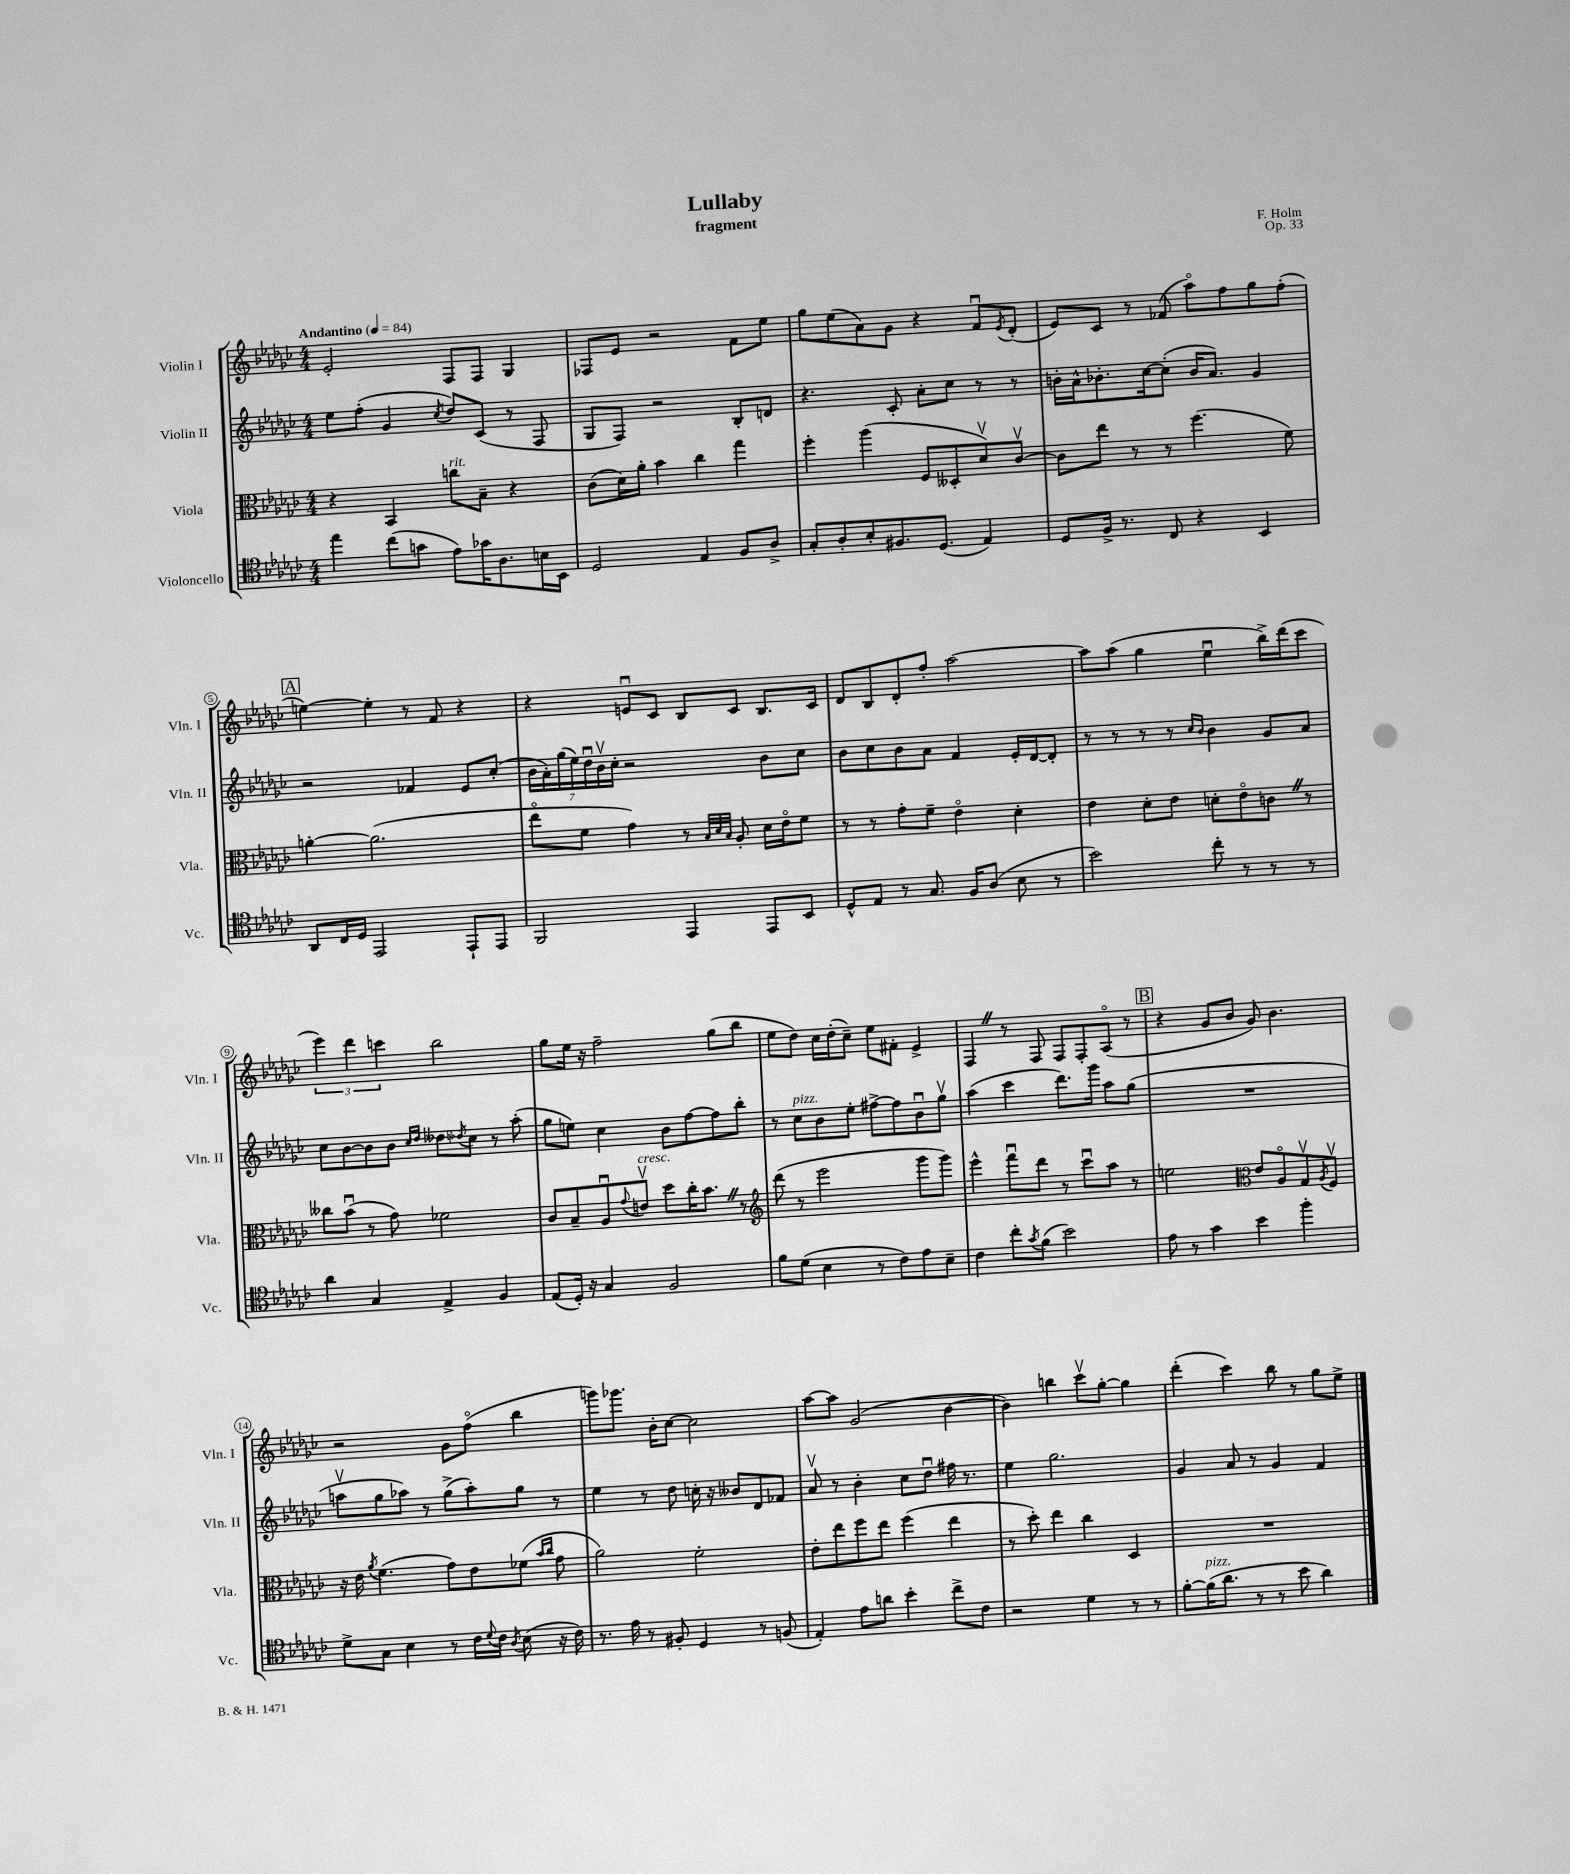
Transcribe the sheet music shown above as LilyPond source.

\header { title = "Lullaby" composer = "F. Holm" subtitle = "fragment" opus = "Op. 33" }
<<
\new StaffGroup <<
\new Staff = "s0" \with { instrumentName = "Violin I" shortInstrumentName = "Vln. I" } {
    \clef treble \key ges \major \numericTimeSignature \time 4/4 \tempo "Andantino" 4 = 84
    ees'2-. f8 f8 ges4 |
    fes8 ees'8 r2 f'8 ees''8 |
    ges''8 ees''8( aes'8) ges'8 r4 f'8\downbow \acciaccatura { ees'8 } des'8-.( |
    ees'8) ces'8 r8 fes'8( aes''8\flageolet) f''8 ges''8 f''8-.( |
    \mark \markup { \box "A" } e''4~) e''4-. r8 f'8 r4 |
    r4 e'8\downbow ces'8 bes8 ces'8 bes8. ces'16 |
    des'8 bes8 des'8-. f''8-. aes''2~ |
    aes''8 aes''8( ges''4 ees''4\downbow bes''16->) des'''16( ces'''8 |
    \tuplet 3/2 { ees'''4) des'''4 c'''4 } bes''2 |
    ges''8 ees''16 r16 f''2-- ges''8( bes''8 |
    ees''8 des''8) ces''16 des''16-.( ces''8--) ees''8 fis'8-. ees'4-> |
    f4 \once \override BreathingSign.text = \markup { \musicglyph "scripts.caesura.straight" } \breathe r8 f8 f8 f8-. aes8\flageolet( r8 |
    \mark \markup { \box "B" } r4 ges'8 bes'8 ges'8) bes'4. |
    r2 ges'8 f''8\flageolet( bes''4 |
    g'''8) ges'''8. bes'16-. ces''8~ ces''2 |
    aes''8~ aes''8 ges'2( bes'4~ |
    bes'4) b''4 ces'''8\upbow ges''8~-. ges''4 |
    des'''4-.( ces'''4) bes''8 r8 ges''8 ees''8-> \bar "|." |
}
\new Staff = "s1" \with { instrumentName = "Violin II" shortInstrumentName = "Vln. II" } {
    \clef treble \key ges \major \numericTimeSignature \time 4/4
    ees''8 f''8-.( ges'4 \acciaccatura { ces''8 } des''8) ces'8( r8 f8 |
    ges8 f8) r2 bes8-. d'8 |
    r4. ces'8-. aes'8-. ces''8 r8 r8 |
    b'16-. aes'16-^ bes'8.-. ces''16~ ces''8-.( bes'16 aes'8.) ges'4 |
    \mark \markup { \box "A" } r2 fes'4 ees'8 ces''8-.( |
    \tuplet 7/4 { bes'16 aes'16-.) ges''16( ees''16) des''16\downbow bes'16\upbow ces''16-. } r2 bes'8 ces''8 |
    bes'8 ces''8 bes'8 aes'8 f'4 ees'16-. des'16~ des'8-. |
    r8 r8 r8 r8 \grace { ces''16 bes'16 } bes'4 ges'8 aes'8 |
    ces''8 bes'8~ bes'8 bes'8 \grace { ces''16 des''16 } deses''8 \acciaccatura { des''8 } ces''8 r8 aes''8-.( |
    ges''8 e''8) ces''4 bes'8 f''8~ f''8 bes''8-. |
    r8 ces''8^\markup { \italic "pizz." } bes'8 ees''8-. fis''8~-> fis''8 bes'8\downbow ges''8\upbow |
    aes''4( ces'''4 des'''8.) ges'''16 aes''8 ges''8( |
    \mark \markup { \box "B" } R1 |
    a''8\upbow ges''8 aes''8) r8 ges''8->( aes''8-.) ges''8 r8 |
    ees''4 r8 des''8 c''16-. r16 beses'8 des'8 fes'8 |
    aes'8\upbow r8 bes'4-. ces''8 des''8\downbow fis''16 r8. |
    ees''4 ges''2. |
    ges'4 aes'8 r8 ges'4 f'4 \bar "|." |
}
\new Staff = "s2" \with { instrumentName = "Viola" shortInstrumentName = "Vla." } {
    \clef alto \key ges \major \numericTimeSignature \time 4/4
    r4 bes,4 c''8^\markup { \italic "rit." } bes8-- r4 |
    ces'8( des'16) aes'16-. bes'4 ces''4 ges''4 |
    f''4-. aes''4( f8 deses8-. des'8\upbow) ces'8~\upbow |
    ces'8 ees''8 r8 r8 f''4.( f'8) |
    \mark \markup { \box "A" } a'4~-. a'2.( |
    ees''8\flageolet f'8 ges'4) r8 \grace { bes32 des'32 bes32 } aes8-. des'16 ees'16\flageolet f'8 |
    r8 r8 ges'8-. f'8-- ees'4\flageolet des'4-. |
    ees'4 des'8-. ees'8 d'8-. ees'8\flageolet c'8 \once \override BreathingSign.text = \markup { \musicglyph "scripts.caesura.straight" } \breathe r8 |
    ceses''8 bes'8\downbow( r8 ges'8) fes'2 |
    ces'8 bes8-- aes8\downbow \appoggiatura { ges'8 } e'8\upbow^\markup { \italic "cresc." } des''8 ces''16-. bes'8. \once \override BreathingSign.text = \markup { \musicglyph "scripts.caesura.straight" } \breathe r8 |
    \clef treble des'''8( r8 ees'''2 ges'''8 ges'''8) |
    ees'''4-^ f'''8\downbow des'''8 r8 ces'''8\downbow aes''8 r8 |
    \mark \markup { \box "B" } e''2 \clef alto ees'8 aes8\flageolet ges8\upbow \acciaccatura { aes8 } f8\upbow |
    r16 ees'16 \acciaccatura { aes'8 } f'4.( ges'8) ees'8 fes'8( \grace { bes'16 ces''16 } ges'8 |
    aes'2) f'2-. |
    ees'8-. ees''8 f''8 ees''8 f''4( ees''4 |
    r8 des''8-.) ees''4 ces''4 des4 |
    R1 \bar "|." |
}
\new Staff = "s3" \with { instrumentName = "Violoncello" shortInstrumentName = "Vc." } {
    \clef tenor \key ges \major \numericTimeSignature \time 4/4
    ees''4 ces''8( g'8 ees'8) ges'16 aes8. b16 bes,16 |
    des2 ees4 f8 aes8-> |
    ges8-. aes8-. bes8-. fis8. des8.( ees4) |
    des8 f16-> r8. ces8 r4 bes,4 |
    \mark \markup { \box "A" } aes,8 ces16 des16 ees,2 ees,8-! ees,8 |
    f,2 ees,4 ees,8 bes,8 |
    des8-^ ees8 r8 ges8. f16 aes8( bes8 r8 |
    bes'2) ces''8-. r8 r8 r8 |
    aes'4 ges4 ees4-> f4 |
    ees8( des16-.) r16 ges4 f2 |
    f'8 des'8( bes4 r8 ces'8) ees'8 bes8-- |
    ces'4 ces''8-. \acciaccatura { ges'8 } f'8( bes'2) |
    \mark \markup { \box "B" } ees'8 r8 ges'4 bes'4 f''4-. |
    des'8-> ges8 bes4 r8 ces'16 \appoggiatura { des'8 } ces'16 \acciaccatura { aes8 } bes8( r16 ces'16) |
    r8. ees'16 r8 fis8-. des4 r8 f8( |
    ees4-.) ees'8 a'8 bes'4-. ces''8-> ces'8 |
    r2 des'4 r8 r8 |
    f'8~-. f'16^\markup { \italic "pizz." }( aes'8. r8 r8 bes'8 aes'4) \bar "|." |
}
>>
>>
\layout { \context { \Score \override BarNumber.stencil = #(make-stencil-circler 0.1 0.3 ly:text-interface::print) } }
